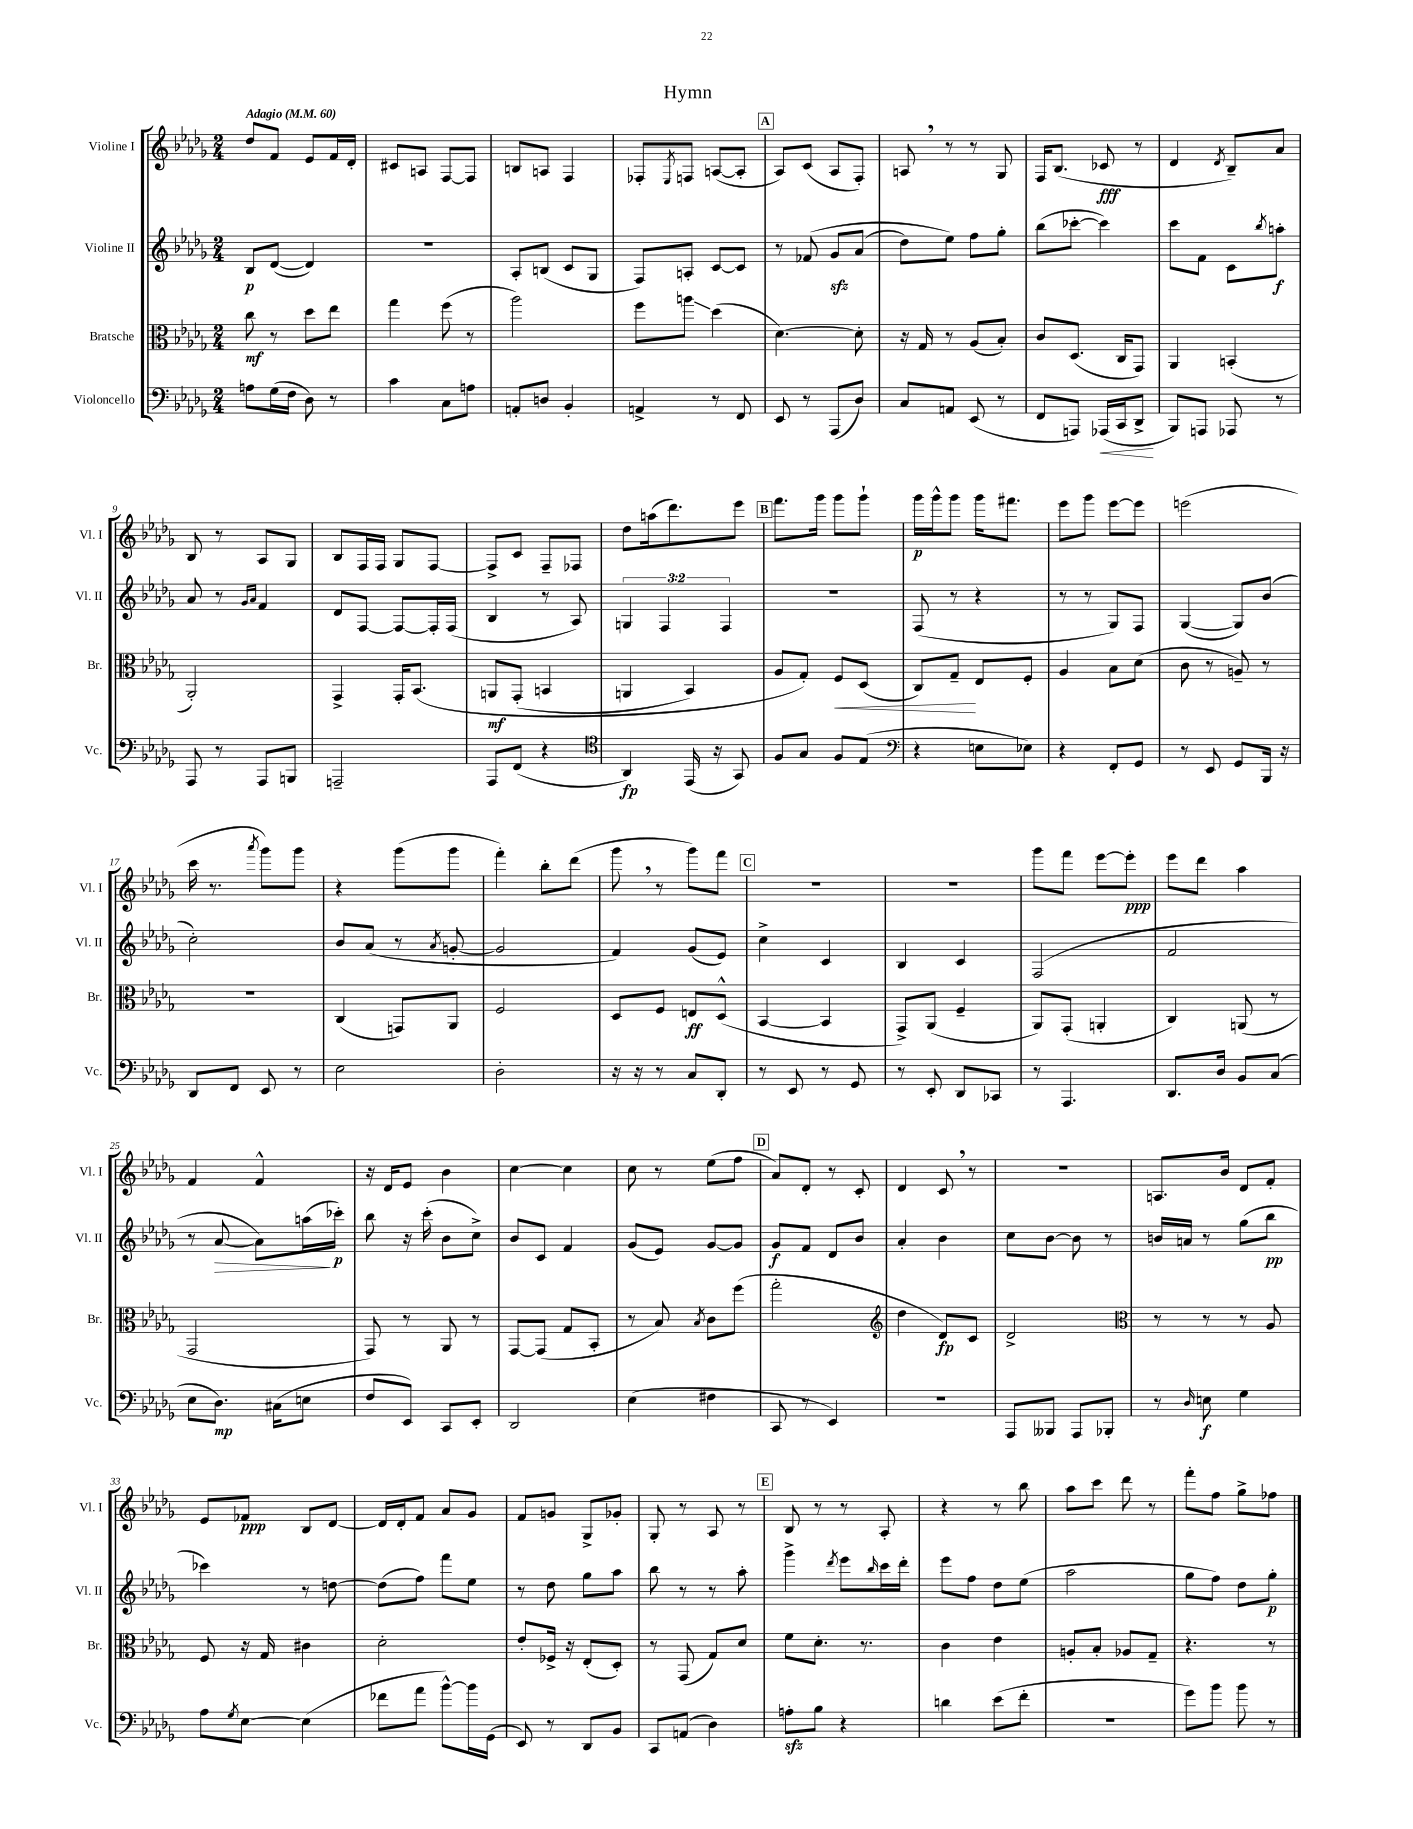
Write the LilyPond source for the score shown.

\header { title = "Hymn" }
<<
\new StaffGroup <<
\new Staff = "s0" \with { instrumentName = "Violine I" shortInstrumentName = "Vl. I" } {
    \clef treble \key des \major \numericTimeSignature \time 2/4 \tempo "Adagio" 4 = 60
    des''8 f'8 ees'8 f'16 des'16-. |
    cis'8 a8 f8~ f8 |
    b8 a8 f4 |
    fes8-. \acciaccatura { ees8 } f8 a8~( a8-. |
    \mark \markup { \box "A" } aes8) c'8( aes8 f8-.) |
    a8 \breathe r8 r8 ges8 |
    f16 bes8.( ces'8\fff r8 |
    des'4 \acciaccatura { des'8 } bes8--) aes'8 |
    bes8 r8 aes8 ges8 |
    bes8 f16 f16 ges8 f8~ |
    f8-> c'8 f8-- fes8 |
    des''8 a''16( des'''8.) ees'''8 |
    \mark \markup { \box "B" } f'''8. ges'''16 ges'''8 ges'''8-! |
    ges'''16\p ges'''16-^ ges'''8 ges'''16 fis'''8. |
    ees'''8 ges'''8 ees'''8~ ees'''8 |
    e'''2( |
    c'''16 r8. \acciaccatura { aes'''8 } ges'''8) ges'''8 |
    r4 ges'''8( ges'''8 |
    f'''4-.) bes''8-. des'''8( |
    ges'''8 \breathe r8 ges'''8) f'''8 |
    \mark \markup { \box "C" } r2 |
    r2 |
    ges'''8 f'''8 ees'''8~ ees'''8-.\ppp |
    ees'''8 des'''8 aes''4 |
    f'4 f'4-^ |
    r16 des'16 ees'8 bes'4 |
    c''4~ c''4 |
    c''8 r8 ees''8( f''8 |
    \mark \markup { \box "D" } aes'8) des'8-. r8 c'8-. |
    des'4 c'8 \breathe r8 |
    r2 |
    a8. bes'16 des'8 f'8-. |
    ees'8 fes'8\ppp bes8 des'8~ |
    des'16 des'16-. f'8 aes'8 ges'8 |
    f'8 g'8 ges8-> ges'8-. |
    ges8-. r8 aes8 r8 |
    \mark \markup { \box "E" } bes8 r8 r8 aes8-. |
    r4 r8 bes''8 |
    aes''8 c'''8 des'''8 r8 |
    f'''8-. f''8 ges''8-> fes''8 \bar "|." |
}
\new Staff = "s1" \with { instrumentName = "Violine II" shortInstrumentName = "Vl. II" } {
    \clef treble \key des \major \numericTimeSignature \time 2/4 \override Staff.TupletNumber.text = #tuplet-number::calc-fraction-text
    bes8\p des'8~( des'4) |
    R2 |
    aes8-. b8( c'8 ges8 |
    f8) a8-. c'8~ c'8 |
    \mark \markup { \box "A" } r8 fes'8\( ges'8\sfz aes'8( |
    des''8) ees''8\) f''8 ges''8-. |
    bes''8( ces'''8~-. ces'''4) |
    c'''8 f'8 c'8 \acciaccatura { bes''8 } a''8-.\f |
    aes'8 r8 \grace { ges'16 aes'16 } f'4 |
    des'8 f8~ f8~ f16-. f16( |
    bes4 r8 aes8) |
    \tuplet 3/2 { g4 f4 f4 } |
    \mark \markup { \box "B" } r2 |
    f8( r8 r4 |
    r8 r8 ges8) f8 |
    ges4~( ges8) bes'8( |
    c''2-.) |
    bes'8 aes'8( r8 \acciaccatura { aes'8 } g'8~-. |
    g'2 |
    f'4) ges'8( ees'8) |
    \mark \markup { \box "C" } c''4-> c'4 |
    bes4 c'4 |
    f2( |
    f'2 |
    r8 aes'8~\> aes'8) a''16\!( ces'''16-.\p) |
    bes''8 r16 c'''16-.( bes'8 c''8->) |
    bes'8 c'8 f'4 |
    ges'8( ees'8) ges'8~ ges'8 |
    \mark \markup { \box "D" } ges'8\f f'8 des'8 bes'8 |
    aes'4-. bes'4 |
    c''8 bes'8~ bes'8 r8 |
    b'16 a'16 r8 ges''8( bes''8\pp |
    ces'''4) r8 d''8~ |
    d''8( f''8) f'''8 ees''8 |
    r8 des''8 ges''8 aes''8 |
    bes''8 r8 r8 aes''8-. |
    \mark \markup { \box "E" } ges'''4-> \acciaccatura { des'''8 } ees'''8 \grace { bes''16 } c'''16 des'''16-. |
    ees'''8 f''8 des''8 ees''8( |
    aes''2 |
    ges''8 f''8) des''8 ges''8-.\p \bar "|." |
}
\new Staff = "s2" \with { instrumentName = "Bratsche" shortInstrumentName = "Br." } {
    \clef alto \key des \major \numericTimeSignature \time 2/4
    c''8\mf r8 des''8 ees''8 |
    ges''4 f''8( r8 |
    aes''2) |
    f''8 a''8\glissando des''4( |
    \mark \markup { \box "A" } des'4.~) des'8-. |
    r16 ges16 r8 aes8( bes8-.) |
    c'8 des8.( c16 ges,8) |
    aes,4 b,4-.( |
    aes,2-.) |
    ges,4-> ges,16-. bes,8.\( |
    a,8\mf ges,8-.( b,4 |
    a,4 bes,4) |
    \mark \markup { \box "B" } aes8 ges8-.\) f8\< des8( |
    c8) ges8--\! ees8 f8-. |
    aes4 bes8 des'8( |
    c'8 r8 a8--) r8 |
    R2 |
    c4( g,8) aes,8 |
    f2 |
    des8 f8 e8\ff des8-^( |
    \mark \markup { \box "C" } bes,4~ bes,4 |
    ges,8->) aes,8( f4-- |
    aes,8) ges,8-.( a,4-. |
    c4) a,8( r8 |
    ges,2 |
    ges,8) r8 aes,8 r8 |
    ges,8~ ges,8( ges8 bes,8-. |
    r8 bes8) \acciaccatura { bes8 } c'8 f''8( |
    \mark \markup { \box "D" } ges''2-. |
    \clef treble des''4 des'8\fp) c'8 |
    des'2-> |
    \clef alto r8 r8 r8 aes8 |
    f8 r16 ges16 cis'4 |
    des'2-. |
    ees'8-. fes16-> r16 ees8-.( des8-.) |
    r8 ges,8( ges8) des'8 |
    \mark \markup { \box "E" } f'8 des'8.-. r8. |
    c'4 ees'4 |
    a8-. bes8-. aes8 ges8-- |
    r4. r8 \bar "|." |
}
\new Staff = "s3" \with { instrumentName = "Violoncello" shortInstrumentName = "Vc." } {
    \clef bass \key des \major \numericTimeSignature \time 2/4
    a8 ges16( f16 des8) r8 |
    c'4 c8 a8 |
    a,8-. d8 bes,4-. |
    a,4-> r8 f,8 |
    \mark \markup { \box "A" } ees,8 r8 aes,,8( des8) |
    c8 a,8 ees,8( r8 |
    f,8 a,,8) aes,,16\<( c,16 des,8->\! |
    bes,,8) a,,8 aes,,8 r8 |
    aes,,8 r8 aes,,8 b,,8 |
    a,,2-- |
    aes,,8 f,8( r4 |
    \clef tenor aes,4\fp) ees,16( r16 ges,8) |
    \mark \markup { \box "B" } f8 ges8 f8 ees8( |
    \clef bass r4 e8 ees8) |
    r4 f,8-. ges,8 |
    r8 ees,8 ges,8 bes,,16 r16 |
    des,8 f,8 ees,8 r8 |
    ees2 |
    des2-. |
    r16 r16 r8 c8 des,8-. |
    \mark \markup { \box "C" } r8 ees,8 r8 ges,8 |
    r8 ees,8-. des,8 ces,8 |
    r8 aes,,4. |
    des,8. des16 bes,8 c8( |
    ees8 des8.\mp) cis16( e8 |
    f8 ees,8) c,8 ees,8-. |
    des,2 |
    ees4( fis4 |
    \mark \markup { \box "D" } c,8 r8 ees,4) |
    r2 |
    aes,,8 beses,,8 aes,,8 bes,,8-. |
    r8 \grace { des16 } e8\f ges4 |
    aes8 \acciaccatura { ges8 } ees8~ ees4( |
    fes'8 aes'8 bes'8~-^) bes'16 ges,16( |
    ees,8) r8 des,8 bes,8 |
    c,8 a,8( des4) |
    \mark \markup { \box "E" } a8-.\sfz bes8 r4 |
    d'4 ees'8( f'8-. |
    R2 |
    ges'8) bes'8 bes'8 r8 \bar "|." |
}
>>
>>
